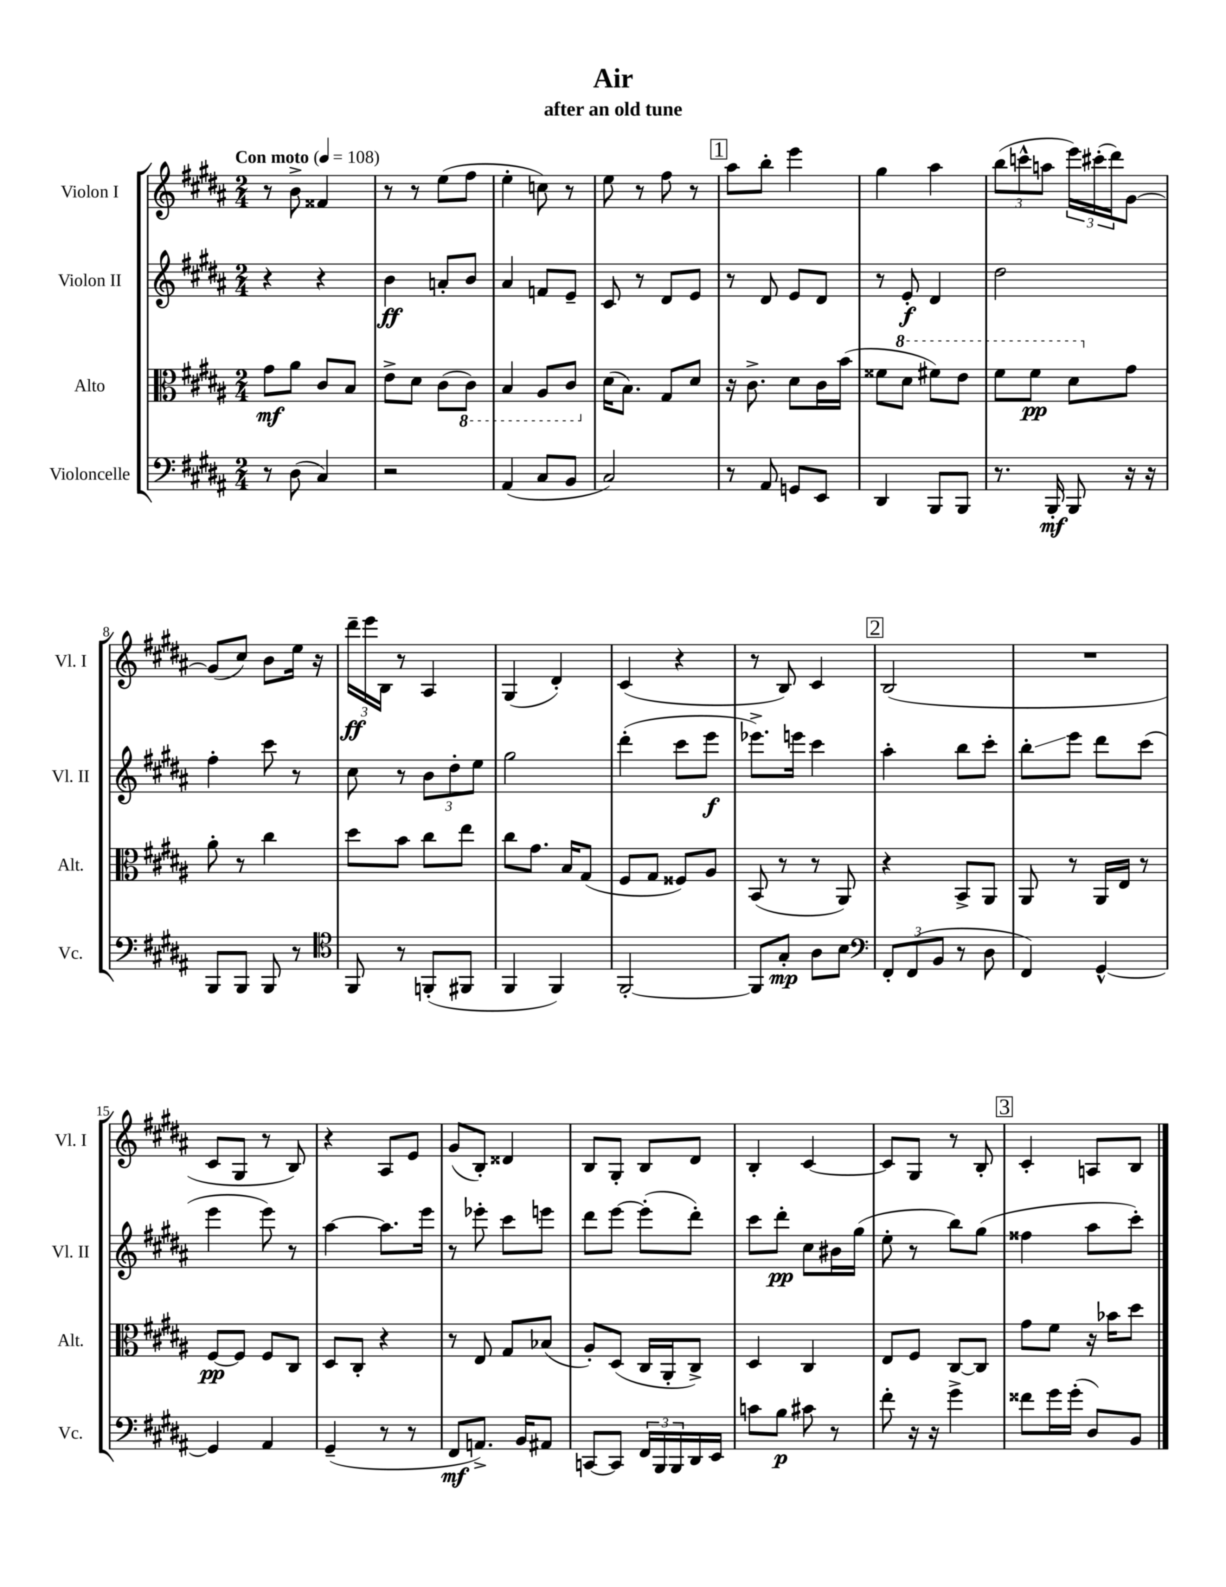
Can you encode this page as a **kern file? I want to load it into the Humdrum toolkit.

**kern	**kern	**kern	**kern
*staff4	*staff3	*staff2	*staff1
*clefF4	*clefC3	*clefG2	*clefG2
*k[f#c#g#d#a#]	*k[f#c#g#d#a#]	*k[f#c#g#d#a#]	*k[f#c#g#d#a#]
*M2/4	*M2/4	*M2/4	*M2/4
*MM108	*MM108	*MM108	*MM108
8r	8g#	4r	8r
(8D#	8a#	.	8b^
4C#)	8c#	4r	4f##
.	8B	.	.
=	=	=	=
2r	8e^	4b	8r
.	8d#	.	8r
.	(8c#	8a'	(8ee
.	8C#)	8b	8ff#
=	=	=	=
(4AA#	4BB	4a#	4ee'
8C#	8AA#	8f	8cc)
8BB	8C#	8e~	8r
=	=	=	=
2C#)	(16d#	8c#	8ee
.	8.B)	.	.
.	.	8r	8r
.	8G#	8d#	8ff#
.	8d#	8e	8r
=	=	=	=
8r	16r	8r	8aa#
.	8.c#^	.	.
8AA#	.	8d#	8bb'
8GG	8d#	8e	4eee
8EE	16c#	8d#	.
.	(16b	.	.
=	=	=	=
4DD#	8f##	8r	4gg#
.	8dd#	8e'	.
8BBB	8ff#)	4d#	4aa#
8BBB	8ee	.	.
=	=	=	=
8.r	8ff#	2dd#	(12bb
.	.	.	12ccc^^
.	8ff#	.	.
.	.	.	12aa
16BBB'	.	.	.
8BBB	8dd#	.	24eee)
.	.	.	(24ccc#'
.	.	.	24ddd#)
16r	8g#	.	[8g#
16r	.	.	.
=	=	=	=
8BBB	8a#'	4ff#'	(8g#]
8BBB	8r	.	8cc#)
8BBB	4cc#	8ccc#	8b
8r	.	8r	16ee
.	.	.	16r
=	=	=	=
*clefC4	*	*	*
8FF#	8dd#	8cc#	24ddd#~
.	.	.	24eee
.	.	.	24B
8r	8b	8r	8r
(8FF'	8cc#	12b	4A#
.	.	12dd#'	.
8FF#	8ee	.	.
.	.	12ee	.
=	=	=	=
4FF#	8cc#	2gg#	(4G#
.	8.g#	.	.
4FF#)	.	.	4d#')
.	16B	.	.
.	(8G#	.	.
=	=	=	=
[2FF#'	8F#	(4ddd#'	(4c#
.	8G#	.	.
.	8F##)	8ccc#	4r
.	8A#	8eee	.
=	=	=	=
8FF#]	(8BB	8.eee-^)	8r
8G#'	8r	.	8B)
.	.	16eee	.
8A#	8r	4ccc#	4c#
8B	8AA#)	.	.
=	=	=	=
*clefF4	*	*	*
12FF#'	4r	4aa#'	(2B
(12FF#	.	.	.
12BB	.	.	.
8r	8BB^	8bb	.
8D#	8AA#	8ccc#'	.
=	=	=	=
4FF#)	8AA#	8bb'	2r
.	8r	8eee	.
[4GG#^^	16AA#	8ddd#	.
.	16E	.	.
.	8r	(8ccc#	.
=	=	=	=
4GG#]	[8F#	4eee	8c#
.	8F#]	.	8G#
4AA#	8F#	8eee)	8r
.	8C#	8r	8B)
=	=	=	=
(4GG#~	8D#	[4aa#	4r
.	8C#'	.	.
8r	4r	8.aa#]	8A#
8r	.	.	8e
.	.	16eee	.
=	=	=	=
8FF#	8r	8r	(8g#
8.AA^)	8E	8eee-'	8B')
.	8G#	8ccc#	4d##
16BB	.	.	.
8AA#	(8B-	8eee	.
=	=	=	=
[8CC	8A#')	8ddd#	8B
8CC]	(8D#	[8eee	8G#'
24FF#	16C#	(8eee']	8B
24BBB	.	.	.
.	16AA#'	.	.
24BBB	.	.	.
16DD#	8C#^)	8ddd#')	8d#
16EE	.	.	.
=	=	=	=
8c	4D#	8ccc#	4B'
8B	.	8ddd#'	.
8c#	4C#	8cc#	[4c#
8r	.	16b#	.
.	.	(16gg#	.
=	=	=	=
8f#'	8E	8ee'	8c#]
16r	8F#	8r	8G#
16r	.	.	.
4g#^	[8C#	8bb)	8r
.	8C#]	(8gg#	8B'
=	=	=	=
8f##	8g#	4ff##	4c#'
16g#	8f#	.	.
(16g#'	.	.	.
8D#)	16r	8aa#	8A
.	16b-	.	.
8BB	8dd#	8ccc#')	8B
==	==	==	==
*-	*-	*-	*-
